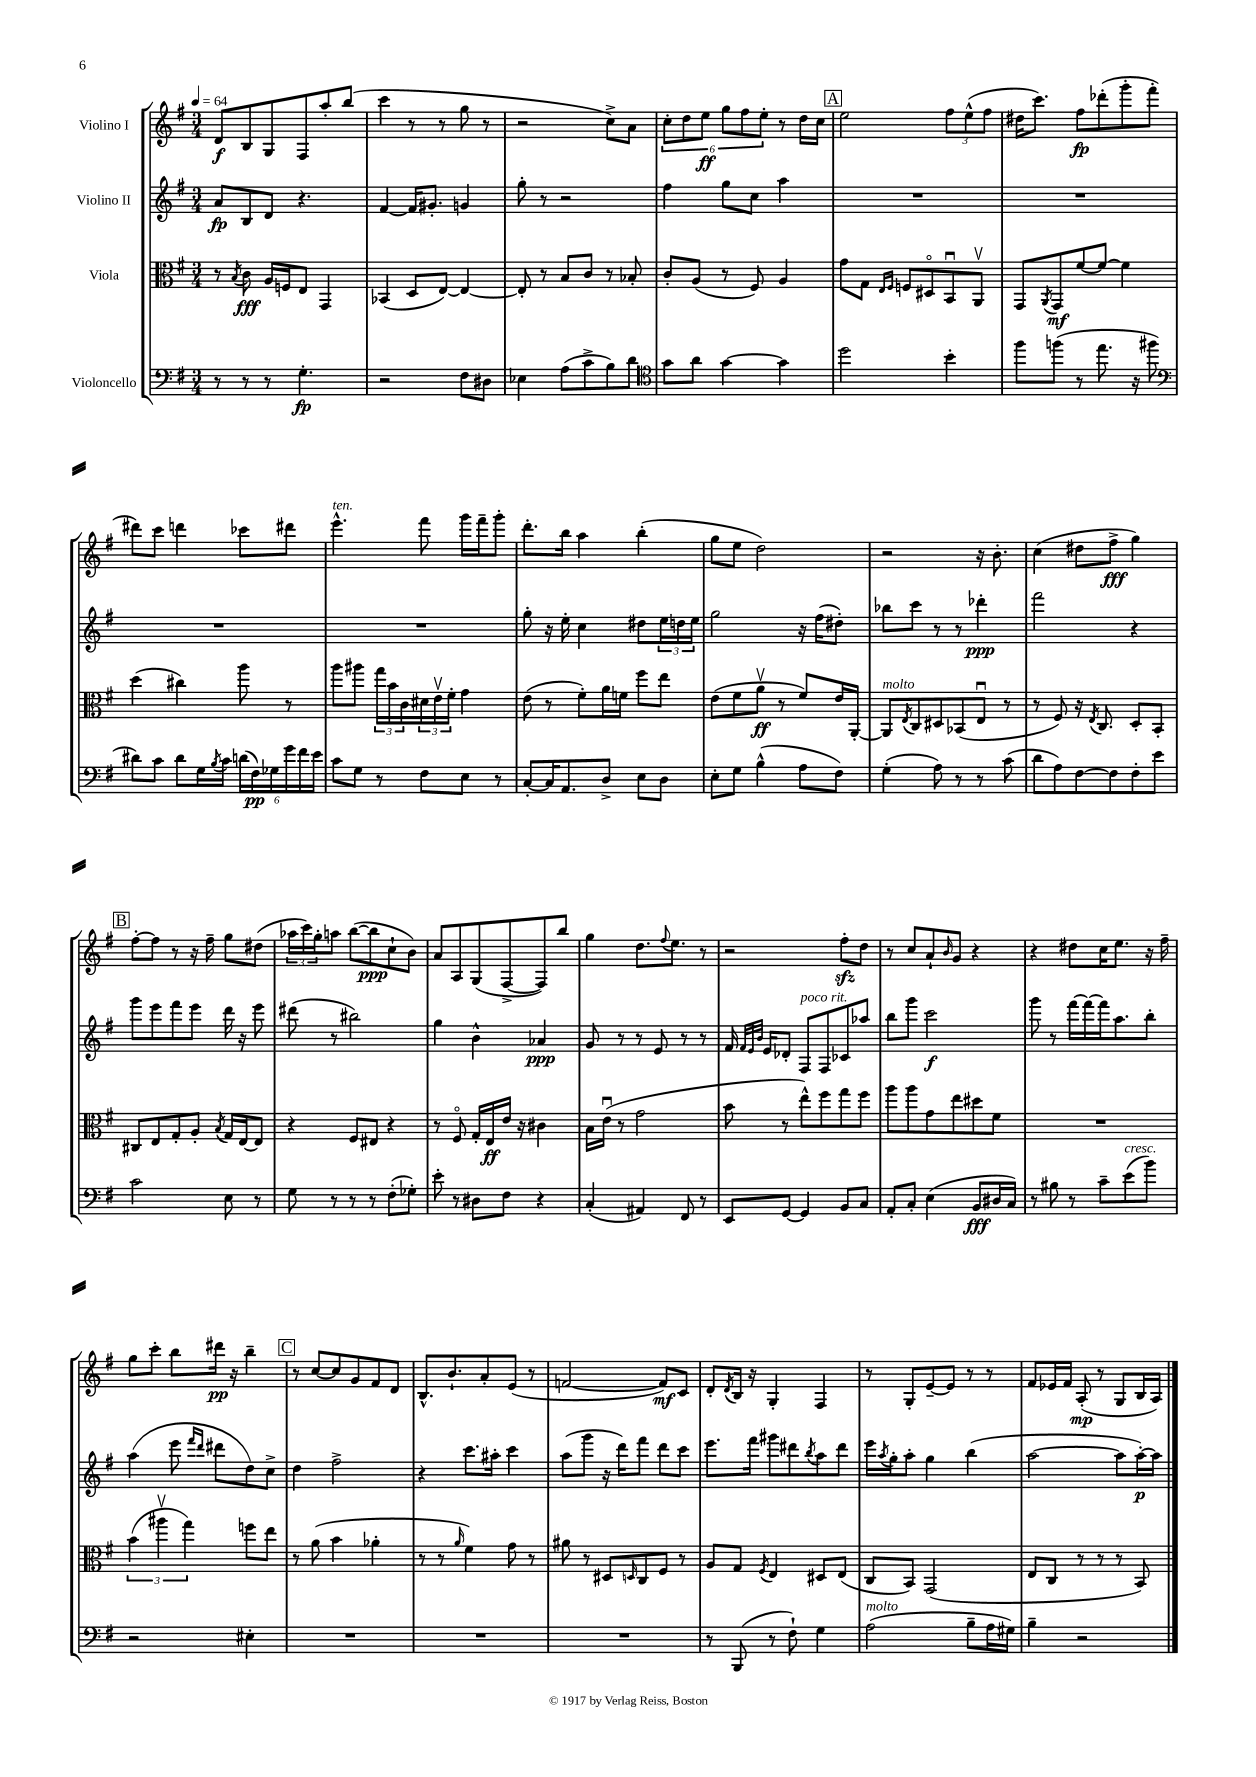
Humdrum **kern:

**kern	**kern	**kern	**kern
*staff4	*staff3	*staff2	*staff1
*clefF4	*clefC3	*clefG2	*clefG2
*k[f#]	*k[f#]	*k[f#]	*k[f#]
*M3/4	*M3/4	*M3/4	*M3/4
*MM64	*MM64	*MM64	*MM64
8r	8r	8a/L	8d/L
.	8qB/	.	.
8r	8c\	8B/	8B/
8r	16A/LL	8d/J	8G/
.	16F/J	.	.
4.G'\	8E/J	4.r	8F#/
.	4GG/	.	8aa'/
.	.	.	(8bb/J
=	=	=	=
2r	(4BB-/	[4f#/	4ccc\
.	8D/L	16f#/]LK	8r
.	.	8.g#'/J	.
.	[8E/J)	.	8r
8F#\L	4E/_	4g/	8gg\
8D#\J	.	.	8r
=	=	=	=
4E-\	8E'/]	8gg'\	2r
.	8r	8r	.
(8A\L	8B/L	2r	.
8c^\	8c/J	.	.
8B\)	8r	.	8cc^\L)
8d\J	8B-'/	.	8a\J
=	=	=	=
*clefC4	*	*	*
8g\L	8c'/L	4ff#\	12cc'\L
.	.	.	12dd\
8a\J	(8A/J	.	.
.	.	.	12ee\J
[4g\	8r	8gg\L	12gg\L
.	.	.	12ff#\
.	8F#/)	8cc\J	.
.	.	.	12ee'\J
4g\]	4A/	4aa\	8r
.	.	.	16dd\LL
.	.	.	16cc\JJ
=	=	=	=
2dd\	8g\L	2.r	2ee\
.	8G\J	.	.
.	16qqE/LL	.	.
.	16qqF#/JJ	.	.
.	8F/L	.	.
.	8D#o/	.	.
4b'\	8BBu/	.	12ff#\L
.	.	.	(12ee^^\
.	8AAv/J	.	.
.	.	.	12ff#\J
=	=	=	=
8ff#\L	8GG/L	2.r	16dd#\LK
.	.	.	8.ccc\J)
.	8qAA/	.	.
(8ff\J	8GG/	.	.
8r	[8f#/	.	8ff#\L
8.ee\	8f#/_J	.	(8ddd-'\
.	4f#\]	.	8ggg'\
16r	.	.	.
8ff#\	.	.	8fff#'\J
=	=	=	=
*clefF4	*	*	*
8d#\L)	(4dd\	2.r	8ddd#\L)
8c\J	.	.	8ccc\J
8d#\L	4cc#\)	.	4ddd\
16G\L	.	.	.
8qB/	.	.	.
16c\JJ	.	.	.
(24d\LL	8aa\	.	8ccc-\L
24F#\)	.	.	.
24G-\	.	.	.
24g\	8r	.	8ddd#\J
24f#\	.	.	.
24e\JJ	.	.	.
=	=	=	=
8c\L	8aa\L	2.r	4.eee^^\
8G\J	8aa#\J	.	.
8r	24gg\LL	.	.
.	24b\	.	.
.	24c\	.	.
8F#\L	24d#\	.	8fff#\
.	24ev\	.	.
.	24f#'\JJ	.	.
8E\J	4g\	.	16ggg\LL
.	.	.	16fff#~\J
8r	.	.	8ggg'\J
=	=	=	=
[8C'/L	(8e\	8gg'\	8.ddd'\L
16C/]K	8r	16r	.
8.AA/	.	16ee'\	16bb\Jk
.	8f#'\L)	4cc\	4aa\
8D^/J	16a\L	.	.
.	16f\JJ	.	.
8E\L	8ff#\L	8dd#\L	(4bb'\
8D\J	8ee\J	24ee\L	.
.	.	24dd\	.
.	.	24ee\JJ	.
=	=	=	=
8E'\L	(8e\L	2gg\	8gg\L
8G\J	8f#\	.	8ee\J
(4B^^\	8av\J	.	2dd\)
.	8r	.	.
8A\L	8f#/L)	16r	.
.	.	(16ff#\LK	.
8F#\J)	16e/L	8dd#'\J)	.
.	[16AA'/JJ	.	.
=	=	=	=
(4G'\	8AA/]L	8bb-\L	2r
.	8qE/	.	.
.	8C/	8ccc\J	.
8A\)	8D#/	8r	.
8r	(8BB-/	8r	.
8r	8Eu/J	4ddd-'\	16r
.	.	.	8.b'\
(8c\	8r	.	.
=	=	=	=
8d\L	8r	2fff#\	(4cc\
8A\)	8F#/)	.	.
[8F#\	16r	.	8dd#\L
.	8qE/	.	.
.	8.C/	.	.
8F#\]	.	.	8ff#^\J
8F#'\	8D'/L	4r	4gg\)
8e\J	8BB'/J	.	.
=	=	=	=
2c\	8C#/L	8ggg\L	[8ff#'\L
.	8E/	8eee\	8ff#\]J
.	8G'/	8fff#\	8r
.	8A'/J	8eee\J	16r
.	.	.	16ff#~\
.	8qB/	.	.
8E\	16G/LL	16ddd\	8gg\L
.	[16E/J	16r	.
8r	8E/]J	8eee\	(8dd#\J
=	=	=	=
8G\	4r	(8ddd#\	24aa-\LL
.	.	.	24ccc\)
.	.	.	24gg'\J
8r	.	8r	8aa\J
8r	8F#/L	2bb#\)	([8bb\L
8r	8E#/J	.	8bb\]
(8F#'\L	4r	.	8cc`\
8G-'\J)	.	.	8b\J)
=	=	=	=
8e'\	8r	4gg\	8a/L
8r	8F#o/	.	8A/
8D#\L	16G'/LL	4b^^\	(8G/
.	16E/	.	.
8F#\J	16e/JJ	.	[8F#^/
.	16r	.	.
4r	4c#\	4a-/	8F#/])
.	.	.	8bb/J
=	=	=	=
(4C'/	16B\LL	8g/	4gg\
.	(16eu\JJ	.	.
.	8r	8r	.
4AA#/)	2g\	8r	8.dd\L
.	.	8e/	.
.	.	.	8qqff#/
.	.	.	8.ee\J
8FF#/	.	8r	.
8r	.	8r	8r
=	=	=	=
8EE/L	8b\	16f#/	2r
.	.	32qqf#/LLL	.
.	.	32qqe/	.
.	.	32qqb/JJJ	.
.	.	16e/LK	.
[8GG/J	8r	8d-'/J	.
4GG/]	8ee^^\L)	8F#/L	.
.	8ff#\	8F#/	.
8BB/L	8gg\	8c-/	8ff#'\L
8C/J	8ff#\J	8aa-/J	8dd\J
=	=	=	=
8AA'/L	8aa\L	8bb\L	8r
8C'/J	8aa\	8ggg\J	8cc/L
(4E\	8g\	2ccc\	8a`/
.	.	.	16qqb/
.	8ee\	.	8g/J
8BB/L	8dd#\	.	4r
16D#/L	8f#\J	.	.
16C/JJ)	.	.	.
=	=	=	=
8r	2.r	8ggg\	4r
8B#\	.	8r	.
8r	.	[16fff#\LL	8dd#\L
.	.	16fff#\_	.
8c~\L	.	16fff#\]J	16cc\K
.	.	8.aa\	8.ee\J
(8e\	.	.	.
8b\J)	.	8bb'\J	16r
.	.	.	16ff#~\
=	=	=	=
2r	(6b\	(4aa\	8gg\L
.	.	.	8ccc'\J
.	6aa#v\	.	.
.	.	8eee\	8bb\L
.	6gg\)	.	.
.	.	16qqfff#/LL	.
.	.	16qqddd/JJ	.
.	.	8ddd#\L	16ddd#\Jk
.	.	.	16r
4E#'\	8ff\L	8dd\)	4bb~\
.	8ee\J	8cc^\J	.
=	=	=	=
2.r	8r	4dd\	8r
.	(8a\	.	[8cc/L
.	4b\	2ff#^\	8cc/]
.	.	.	8g/
.	4a-'\	.	8f#/
.	.	.	8d/J
=	=	=	=
2.r	8r	4r	8.B^^/L
.	8r	.	.
.	.	.	8.b`/
.	16qqa/	.	.
.	4f#\)	8.ccc\L	.
.	.	.	8a'/
.	.	16aa#'\Jk	.
.	8g\	4ccc\	(8e/J
.	8r	.	8r
=	=	=	=
2.r	8a#\	(8aa\L	[2f/
.	8r	8ggg\J	.
.	8D#/L	16r	.
.	.	16ddd\LK)	.
.	16qqD/	.	.
.	8C/	8fff#\J	.
.	8F#/J	8ddd\L	8f/]L)
.	8r	8ccc\J	8c/J
=	=	=	=
8r	8A/L	8.eee\L	8d'/L
.	.	.	8qd/
(8BBB/	8G/J	.	16B/Jk
.	.	16fff#\Jk	16r
.	8qF#/	.	.
8r	4E/	8ggg#\L	4G'/
8F#`\)	.	8ddd#\	.
.	.	8qbb/	.
4G\	8D#/L	8aa\	4F#/
.	(8E/J	8ddd#\J	.
=	=	=	=
(2A\	8C/L	16eee\LL	8r
.	.	8qaa/	.
.	.	16gg'\J	.
.	8BB/J)	8aa'\J	8G'/L
.	(2GG/	4gg\	[8e~/
.	.	.	8e/]J
8B~\L	.	(4bb\	8r
16A\L	.	.	8r
16G#\JJ)	.	.	.
=	=	=	=
4B~\	8E/L	[2aa\	8f#/L
.	8C/J	.	16e-/L
.	.	.	16f#/JJ
2r	8r	.	(8A'/
.	8r	.	8r
.	8r	8aa\]L	8G/L
.	8BB/)	[16aa'\L)	16B/L
.	.	16aa\]JJ	16A/JJ)
==	==	==	==
*-	*-	*-	*-
